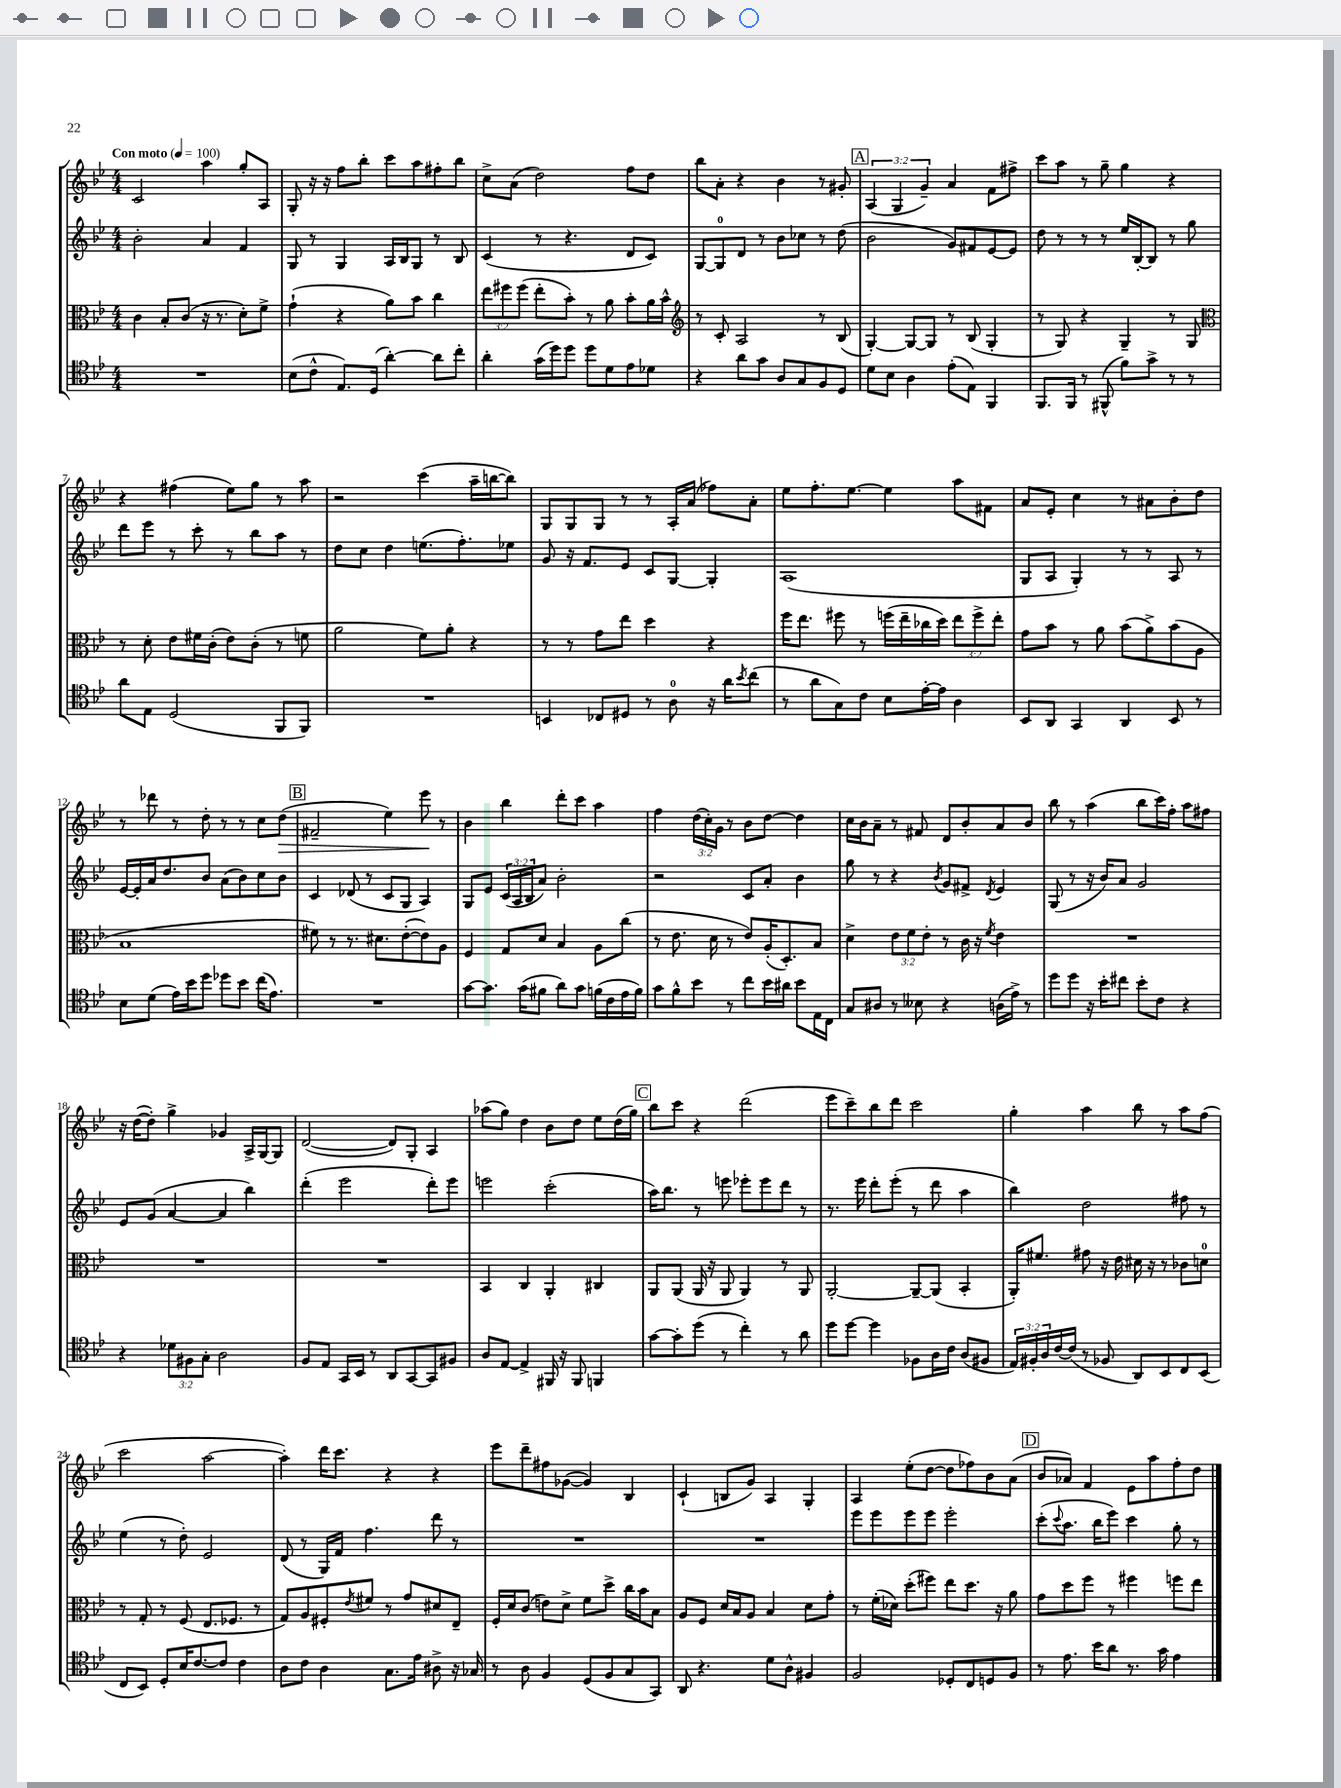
<<
\new StaffGroup <<
\new Staff = "s0" {
    \clef treble \key bes \major \numericTimeSignature \time 4/4 \override Staff.TupletNumber.text = #tuplet-number::calc-fraction-text \tempo "Con moto" 4 = 100
    c'2 a''4 g''8-. a8 |
    g8-. r16 r16 f''8 bes''8-. c'''8 a''8 fis''8-. bes''8 |
    c''8-> a'8( d''2) f''8 d''8 |
    bes''8 a'8-. r4 bes'4 r8 gis'8-. |
    \mark \markup { \box "A" } \tuplet 3/2 { a4( g4 g'4--) } a'4 f'8 fis''8-> |
    c'''8 a''8 r8 g''8-- g''4 r4 |
    r4 fis''4( ees''8) g''8 r8 a''8 |
    r2 c'''4( a''16-- b''16~ b''8) |
    g8 g8 g8 r8 r8 a16-. a'16( fes''8) a'8-. |
    ees''8 f''8.-. ees''8.~ ees''4 a''8 fis'8 |
    a'8 ees'8-. c''4 r8 ais'8 bes'8-. d''8 |
    r8 des'''8 r8 d''8-. r8 r8 c''8 d''8\>( |
    \mark \markup { \box "B" } fis'2-- ees''4) ees'''8\! r8 |
    bes'4 bes''4 d'''8-. c'''8 a''4 |
    f''4 \tuplet 3/2 { d''16( c''16-.) g'16 } r8 bes'8 d''8~ d''4 |
    c''16 bes'16 a'8-- r8 fis'8 d'8 bes'8-. a'8 bes'8 |
    bes''8 r8 a''4( bes''8 c'''16) f''16-. a''8 fis''8 |
    r16 d''16~( d''8-.) g''4-> ges'4 a16-> g16~ g8 |
    d'2~( d'8) g8-. a4 |
    aes''8( g''8) d''4 bes'8 d''8 ees''8 d''16( g''16) |
    \mark \markup { \box "C" } bes''8 c'''8 r4 d'''2( |
    ees'''8 c'''8--) bes''8 d'''8 c'''2 |
    g''4-. a''4 bes''8 r8 a''8 f''8( |
    c'''2 a''2~ |
    a''4-.) d'''16 c'''8. r4 r4 |
    ees'''8 d'''8-- fis''8 ges'8~( ges'4) bes4 |
    c'4-!( b8 g'8) a4 g4-. |
    a4 ees''8-.( d''8~ d''8 fes''8) bes'8 a'8( |
    \mark \markup { \box "D" } bes'8 aes'8) f'4 ees'8 a''8 f''8-. d''8 \bar "|." |
}
\new Staff = "s1" {
    \clef treble \key bes \major \numericTimeSignature \time 4/4 \override Staff.TupletNumber.text = #tuplet-number::calc-fraction-text
    bes'2-. a'4 f'4 |
    g8 r8 g4 a16 bes16 g8 r8 bes8 |
    c'4( r8 r4. d'8 c'8) |
    g8~ g8-0 d'8 r8 bes'8 ces''8 r8 d''8( |
    \mark \markup { \box "A" } bes'2 g'8) fis'8 ees'8~ ees'8 |
    d''8 r8 r8 r8 ees''16 bes16~-. bes8 r8 g''8 |
    d'''8 ees'''8 r8 c'''8-. r8 bes''8 a''8 r8 |
    d''8 c''8 d''4 e''8.( f''8.-.) ees''8 |
    g'8 r16 f'8. ees'8 c'8 g8~ g4-. |
    a1( |
    g8 a8 g4-.) r8 r8 a8 r8 |
    ees'16~ ees'16-. a'16 d''8. bes'8 a'8( bes'8) c''8 bes'8 |
    \mark \markup { \box "B" } c'4 des'8( r8 c'8 g8 a4) |
    g8 ees'8 \tuplet 3/2 { c'16( a16 bes16 } a'8) bes'2-. |
    r2 c'8 a'8-. bes'4 |
    g''8 r8 r4 \acciaccatura { bes'8 } g'8 fis'8-> \acciaccatura { d'8 } ees'4 |
    g8( r8 r16 bes'16) a'8 g'2 |
    ees'8 g'8( a'4~ a'4 bes''4) |
    d'''4-.( ees'''2 d'''8-.) ees'''8 |
    e'''2 c'''2-.( |
    \mark \markup { \box "C" } a''16) bes''8. r8 e'''8 ees'''8-. ees'''8 d'''8 r8 |
    r8. ees'''16 d'''8-. ees'''8-.( r8 d'''8 a''4 |
    bes''4) d''2 fis''8 r8 |
    ees''4( r8 d''8-.) ees'2 |
    d'8( r8 g16) f'16 f''4. d'''8 r8 |
    R1 |
    R1 |
    ees'''8 ees'''8 ees'''8 ees'''8 ees'''2-. |
    \mark \markup { \box "D" } c'''8-.( \appoggiatura { c'''8 } a''8. bes''16 ees'''8) c'''4 g''8-. r8 \bar "|." |
}
\new Staff = "s2" {
    \clef alto \key bes \major \numericTimeSignature \time 4/4 \override Staff.TupletNumber.text = #tuplet-number::calc-fraction-text
    c'4 bes8-. c'8( r16 r8. d'8-.) f'8-> |
    g'4-!( r4 a'8) bes'8 c''4 |
    \tuplet 3/2 { ees''8 fis''8 fis''8( } ees''8-. bes'8-.) r8 a'8 bes'8-. a'16 bes'16-^ |
    \clef treble r8 c'8-. a2 r8 bes8( |
    \mark \markup { \box "A" } g4~-.) g8~ g8 r8 bes8( g4-. |
    r8 g8) r4 g4-- r8 g8 |
    \clef alto r8 d'8-. ees'8 fis'16 c'16-.( ees'8) c'8-.( r8 f'8 |
    a'2 f'8) a'8-. r4 |
    r8 r8 g'8 ees''8 d''4 r4 |
    f''16 ees''8. fis''8 r8 f''16( ees''16-- ces''16 d''16) \tuplet 3/2 { ees''8 f''8-> ees''8-. } |
    g'8 bes'8 r8 a'8 bes'8( a'8->) bes'8( a8 |
    bes1 |
    \mark \markup { \box "B" } fis'8) r8 r8. dis'8. ees'8~-.( ees'8) a8 |
    f4 g8 d'8 bes4 a8 c''8( |
    r8 ees'8. d'16 r8 ees'8) a16-.( d8.-.) bes8 |
    d'4-> \tuplet 3/2 { ees'8 f'8 ees'8-. } r8 c'16 r16 \acciaccatura { f'8 } ees'4 |
    R1 |
    R1 |
    R1 |
    bes,4 c4 a,4-. cis4 |
    \mark \markup { \box "C" } a,8 a,8( a,16 r16 a,8 a,4) r8 a,8 |
    a,2~-. a,8~-- a,8( bes,4-. |
    a,16-.) fis'8. gis'8 r16 ees'16 dis'16 r16 r8 ces'8 d'8-0 |
    r8 g8-. r8 f8( ees8. fes8. r8 |
    g8) a8 fis8-. \acciaccatura { ees'8 } fis'8 r8 g'8 dis'8 ees8-- |
    f16-. d'16 c'8( e'8) d'8-> f'8 d''8-> c''16 bes'16 bes8 |
    a8 f8 d'16 bes16 a8 bes4 d'8 g'8-. |
    r8 f'16-.( des'16) d''8-.( fis''8) ees''8 d''8. r16 a'8 |
    \mark \markup { \box "D" } g'8 d''8 f''8 r8 fis''4 f''8 ees''8 \bar "|." |
}
\new Staff = "s3" {
    \clef tenor \key bes \major \numericTimeSignature \time 4/4 \override Staff.TupletNumber.text = #tuplet-number::calc-fraction-text
    R1 |
    bes8( c'8-^ ees8.) d16( a'4~-.) a'8 c''8-. |
    a'4-. g'16( d''16) d''8 d''8 d'8 ees'8 des'8 |
    r4 a'8 g'8 a8 g8 f8 d8 |
    \mark \markup { \box "A" } d'8 bes8 a4 ees'8-.( ees8) f,4 |
    f,8. f,16 r8 fis,8-^( f'8) g'8-> r8 r8 |
    a'8 ees8 d2( f,8 f,8) |
    R1 |
    b,4 ces8 dis8 r8 a8-0 r16 a'16 \acciaccatura { bes'8 } c''8( |
    r8 a'8 g8) c'8 bes8 ees'16~-. ees'16 a4 |
    bes,8 a,8 g,4 a,4 bes,8 r8 |
    bes8 d'8( ees'16) bes'16 d''8 des''8 bes'8 c''16( ees'8.) |
    \mark \markup { \box "B" } R1 |
    g'8~ g'8. g'16( fis'8 a'8) g'8 f'16( c'16 ees'16 f'16) |
    g'8 f'8-^ bes'8 r8 c''8 bes'16 ais'16 bes'8 ees16 c16 |
    g8 ais8 r8 beses8 r4 a16( ees'16->) r8 |
    d''8 d''8 r16 bes'16-. cis''8 bes'8-. c'8 r4 |
    r4 \tuplet 3/2 { des'8 fis8 g8-. } a2 |
    f8 ees8 g,16 bes,16 r8 a,8 g,8~ g,8 fis8 |
    a8 ees8~ ees4-> fis,16 r16 fis,8 f,4 |
    \mark \markup { \box "C" } g'8~ g'8-. d''8( r8 c''4-.) r8 a'8 |
    d''8 d''8~ d''4 fes8 a16 c'16 a8( fis8 |
    \tuplet 3/2 { ees16) fis16-. a16 } c'16~ c'16( r8 fes8 a,8) bes,8 c8 bes,8( |
    c8 bes,8) d8-. bes16 c'8.~ c'8 c'4 |
    a8 c'8 a4 g8. ees'16 ais8-> r16 ges16 |
    r8 a8 f4 d8( f8 g8 g,8) |
    a,8 r4. d'8 a8-^ fis4 |
    f2 des8-. c8 d8 f8 |
    \mark \markup { \box "D" } r8 ees'8. bes'16 a'8 r8. g'16 ees'4 \bar "|." |
}
>>
>>
